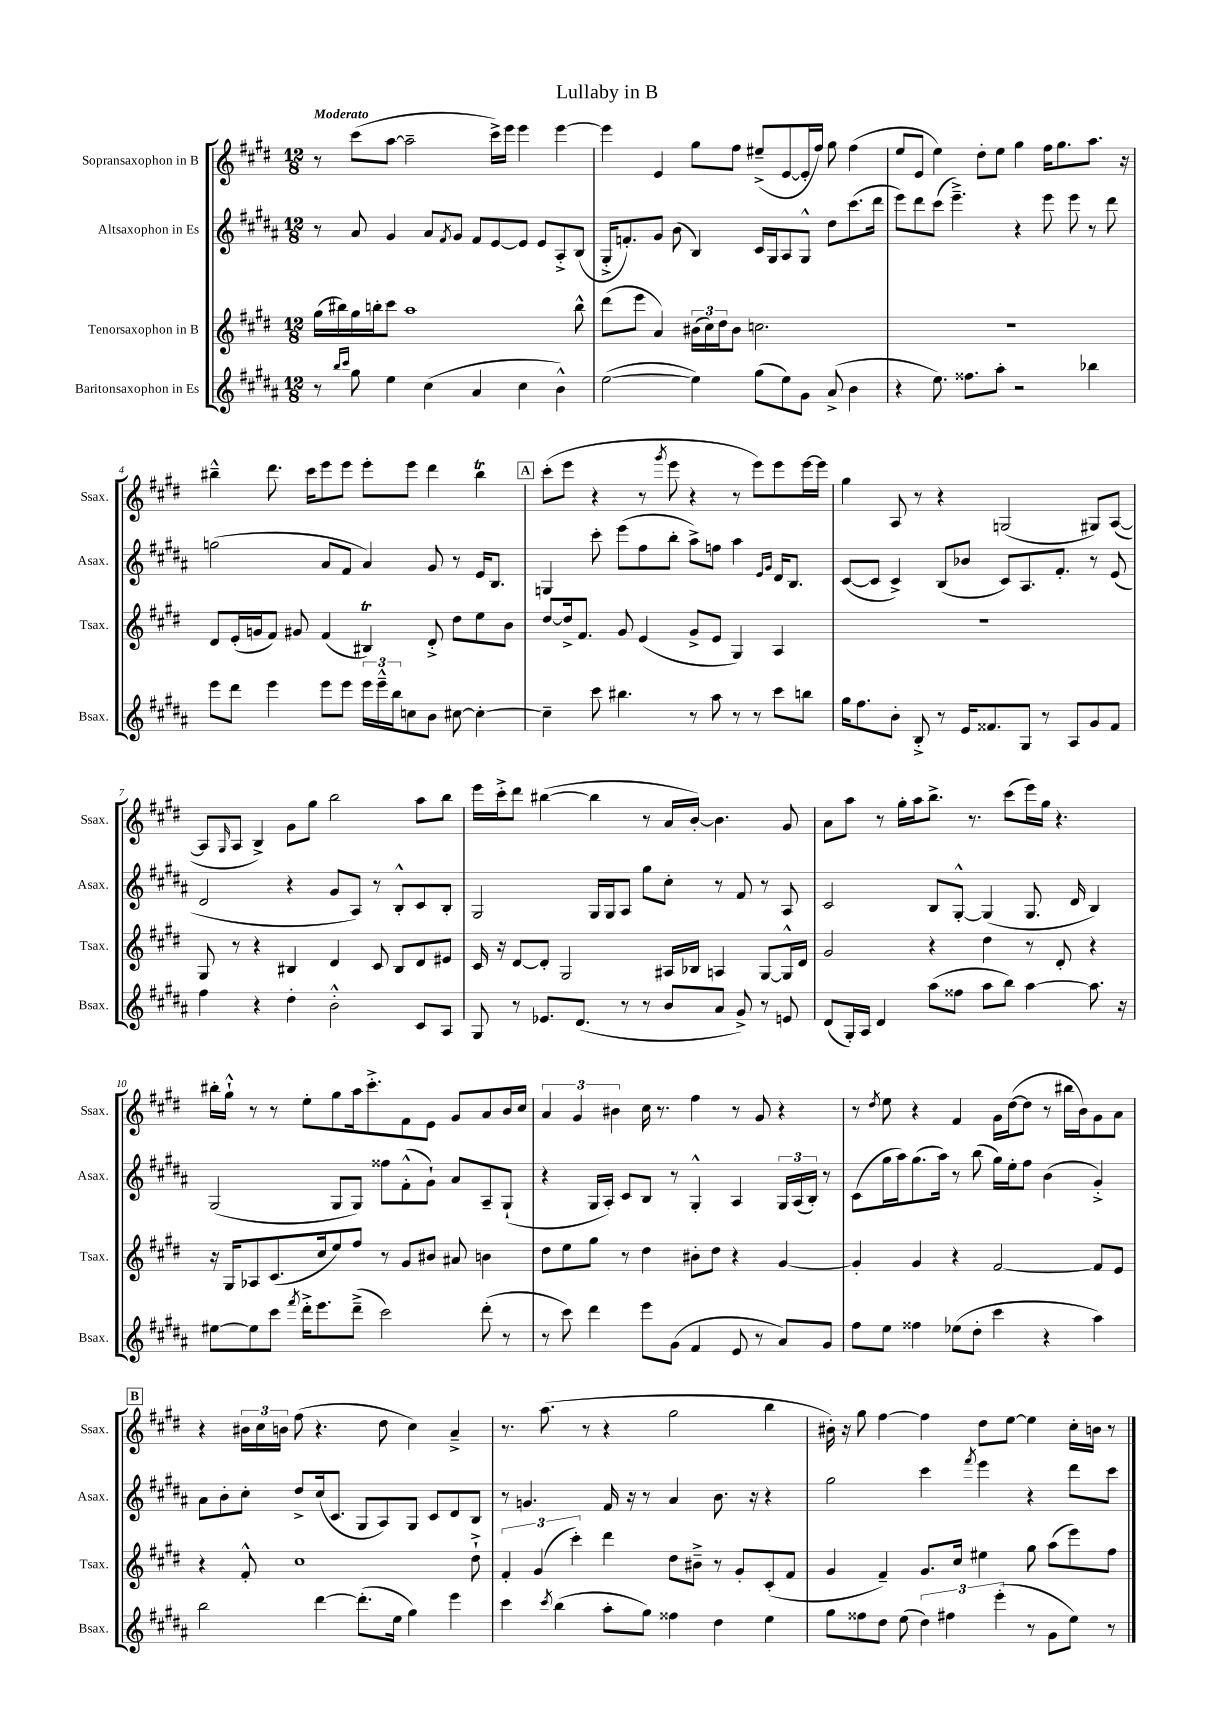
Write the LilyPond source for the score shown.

\header { title = "Lullaby in B" }
<<
\new StaffGroup <<
\new Staff = "s0" \with { instrumentName = "Sopransaxophon in B" shortInstrumentName = "Ssax." } {
    \clef treble \key e \major \numericTimeSignature \time 12/8 \tempo "Moderato"
    r8 cis'''8( a''8~ a''2-- cis'''16->) e'''16 e'''4 e'''4~ |
    e'''4 e'4 gis''8 fis''8 eis''8--->( e'8~ e'16-. fis''16) gis''8 fis''4( |
    e''8 e'8 e''4) dis''8-. e''8 gis''4 fis''16 gis''8. a''8. r16 |
    bis''4---^ dis'''8. cis'''16 e'''8 e'''8 e'''8-. e'''8 dis'''4 bis''4\trill |
    \mark \markup { \box "A" } cis'''8-.( e'''8 r4 r8 \acciaccatura { gis'''8 } e'''8 r4 r8 e'''8) e'''8 e'''16~ e'''16 |
    gis''4 a8 r8 r4 g2( gis8) a8~( |
    a8 \grace { gis16 } a8 b4->) gis'8 gis''8 b''2 a''8 b''8 |
    e'''16 cis'''16-.-> dis'''8 bis''4~( bis''4 r8 a'16 b'16~-.) b'4. gis'8 |
    a'8 a''8 r8 gis''16-. a''16 b''8.-> r8. cis'''8( e'''16) gis''16 r4. |
    bis''16-. gis''16-!-^ r8 r8 e''8-. gis''8 a''16 cis'''8.-.-> fis'8 e'8 gis'8 a'8 b'16 cis''16 |
    \tuplet 3/2 { a'4 gis'4 bis'4 } cis''16 r8. fis''4 r8 gis'8 r4 |
    r8 \acciaccatura { dis''8 } e''8 r4 fis'4 gis'16 dis''16~( dis''8 r8 bis''16 b'16) gis'8 a'8 |
    \mark \markup { \box "B" } r4 \tuplet 3/2 { bis'16 cis''16 b'16 } fis''8( r4. dis''8 cis''4) a'4---> |
    r8. a''8.( r8 r4 gis''2 b''4 |
    bis'16-.) r16 gis''8 fis''4~ fis''4 dis''8 e''8~ e''4 cis''16-. b'16 r8 \bar "|." |
}
\new Staff = "s1" \with { instrumentName = "Altsaxophon in Es" shortInstrumentName = "Asax." } {
    \clef treble \key b \major \numericTimeSignature \time 12/8
    r8 ais'8 gis'4 ais'8 \acciaccatura { fis'8 } gis'8 fis'8 e'8~ e'8 e'8 ais8-.-> b8( |
    gis16-.-> f'8.-.) gis'8 b'8( b4) cis'16 gis16 ais8 gis8-^ dis''8 cis'''8.( dis'''16 |
    e'''8) dis'''8 cis'''8( e'''4.--->) r4 e'''8 e'''8 r8 dis'''8 |
    g''2( ais'8 fis'8 ais'4) gis'8 r8 e'16 b8. |
    \mark \markup { \box "A" } g4 cis'''8-. e'''8( fis''8 b''8-. ais''8->) f''8 ais''4 \grace { e'16 gis'16 } dis'16 b8. |
    cis'8~( cis'8 cis'4->) b8( bes'8 cis'8) ais8. fis'8.-. r8 e'8( |
    dis'2 r4 gis'8 ais8) r8 b8-.-^ cis'8 b8-. |
    gis2 gis16 gis16 ais8 gis''8 cis''8-. r8 fis'8 r8 ais8 |
    cis'2 b8 gis8~-.-^ gis4( gis8. dis'16 b4) |
    gis2( gis8 gis8) fisis''8 fis'8-.-^( gis'8-!) ais'8 ais8-- gis8-!( |
    r4 gis16 ais16-.) cis'8 b8 r8 gis4-.-^ ais4 \tuplet 3/2 { gis16 ais16( b16-.) } r8 |
    cis'8( gis''16 ais''16) gis''8.( ais''16) r8 b''8( gis''16) e''16-. fis''8 b'4( gis'4-.->) |
    \mark \markup { \box "B" } ais'8 b'8-. cis''8-. dis''8-> cis''16( cis'8. gis8 ais8) gis8 cis'8 dis'8 b8 |
    r8 g'4. fis'16 r16 r8 ais'4 b'8. r16 r4 |
    gis''2 cis'''4 \acciaccatura { fis'''8 } e'''4 r4 dis'''8 cis'''8 \bar "|." |
}
\new Staff = "s2" \with { instrumentName = "Tenorsaxophon in B" shortInstrumentName = "Tsax." } {
    \clef treble \key e \major \numericTimeSignature \time 12/8
    gis''16( bis''16) gis''16 b''16-. cis'''8 a''1 b''8-^ |
    dis'''8( e'''8 a'4) \tuplet 3/2 { bis'16( cis''16) dis''16 } bis'8 c''2. |
    R1. |
    dis'8 e'16-.( g'16 fis'8) gis'8 fis'4( bis4\trill) dis'8-.-> dis''8 e''8 b'8 |
    \mark \markup { \box "A" } dis''8~ dis''16-> fis'8. gis'8 e'4( gis'8-> e'8 gis4) a4 |
    R1. |
    gis8 r8 r4 bis4 dis'4 cis'8 bis8 dis'8 eis'8 |
    cis'16 r16 dis'8~ dis'8-. gis2 ais16 bes16 a4 gis8~ gis16-^ dis'16 |
    gis'2 r4 dis''4 r8 dis'8-. r4 |
    r16 gis16 aes8 cis'8.( cis''16 e''8) fis''8 r8 gis'8 bis'8 ais'8 b'4 |
    dis''8 e''8 gis''8 r8 dis''4 bis'8-. dis''8 r4 gis'4~ |
    gis'4-. gis'4 r4 fis'2~ fis'8 e'8 |
    \mark \markup { \box "B" } r4 fis'8-.-^ cis''1 dis''8-!-> |
    \tuplet 3/2 { fis'4-. gis'4( cis'''4-.) } dis'''4 dis''8 bis'8---> r8 gis'8-. cis'8-.( fis'8 |
    gis'4 fis'4--) gis'8. cis''16 eis''4 gis''8 a''8( e'''8) fis''8 \bar "|." |
}
\new Staff = "s3" \with { instrumentName = "Baritonsaxophon in Es" shortInstrumentName = "Bsax." } {
    \clef treble \key b \major \numericTimeSignature \time 12/8
    r8 \grace { b''16 cis'''16 } gis''8 e''4 cis''4( ais'4 cis''4 b'4-^) |
    e''2~( e''4) gis''8( e''8) gis'8 ais'8->( b'4 |
    r4 e''8.) fisis''8. ais''8-. r2 bes''4 |
    e'''8 dis'''8 e'''4 e'''8 e'''8 \tuplet 3/2 { e'''16 e'''16---^ b''16 } c''8 b'8 cis''8~ cis''4~-. |
    \mark \markup { \box "A" } cis''4-- cis'''8 bis''4. r8 ais''8 r8 r8 cis'''8 b''8 |
    gis''16 fis''8. b'8-. b8-.-> r8 e'16 fisis'8. gis8 r8 ais8 gis'8 fisis'8 |
    fis''4 r4 dis''4-. b'2-.-^ cis'8 ais8 |
    gis8 r8 ees'8. dis'8.( r8 r8 b'8 ais'8 gis'8->) r8 e'8 |
    dis'8( gis16-.) ais16 dis'4 ais''8( fisis''8 ais''8 b''8) ais''4~ ais''8. r16 |
    eis''8~ eis''8 cis'''8 \acciaccatura { fis'''8 } dis'''16-.-> e'''8. dis'''8--->( cis'''2) dis'''8-.( r8 |
    r8 cis'''8) dis'''4 e'''8 gis'8( fis'4 e'8 r8 ais'8) gis'8 |
    fis''8 e''8 fisis''4 ees''8( dis''8-. cis'''4 r4 ais''4) |
    \mark \markup { \box "B" } b''2 dis'''4~ dis'''8.-.( e''16 gis''4) e'''4 |
    cis'''4 \acciaccatura { cis'''8 } b''4( ais''8-. gis''8) fisis''4 dis''4 e''4 |
    gis''8 fisis''8 dis''8 e''8( \tuplet 3/2 { dis''4) fis''4 e'''4-.( } r8 gis'8 e''8) r8 \bar "|." |
}
>>
>>
